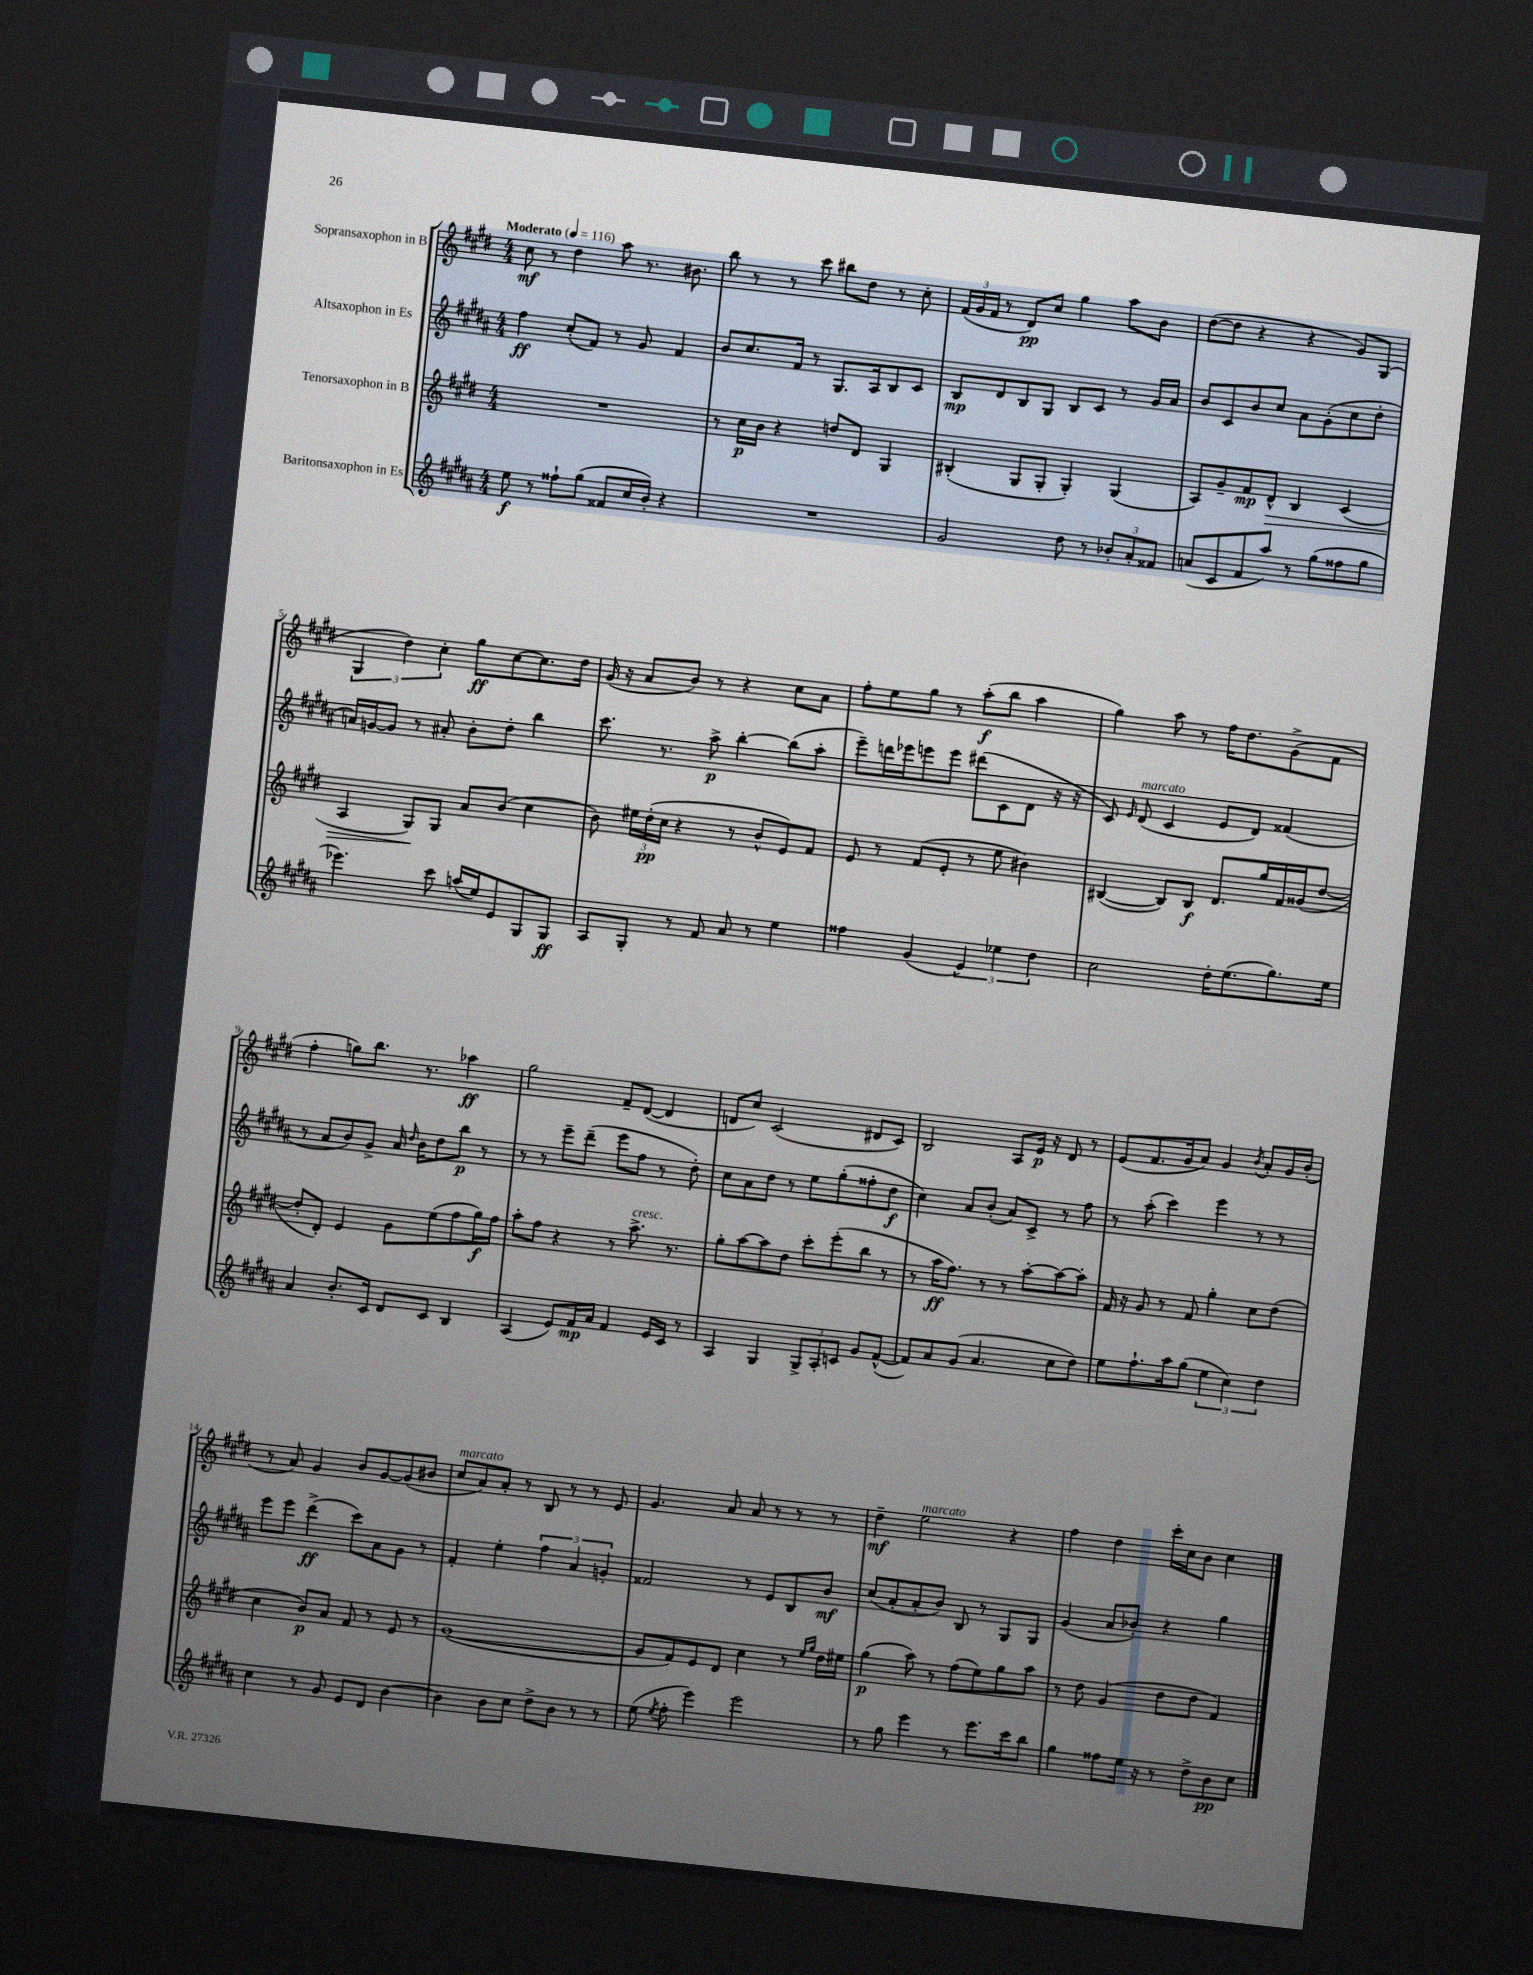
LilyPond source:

<<
\new StaffGroup <<
\new Staff = "s0" \with { instrumentName = "Sopransaxophon in B" } {
    \clef treble \key e \major \numericTimeSignature \time 4/4 \tempo "Moderato" 4 = 116
    \autoBeamOff cis''8\mf r8 dis''4 a''8 r8. bis'8. |
    b''8 r8 r8 cis'''8 bis''8[ dis''8] r8 cis''8-. |
    \tuplet 3/2 { fis'16[( gis'16 fis'16] } r8 dis'8[\pp) cis''8] gis''4 a''8[ b'8] |
    dis''8[~( dis''8] r4 r4 gis'8[) gis8]( |
    \tuplet 3/2 { gis4 dis''4) cis''4-. } gis''8[\ff cis''8~ cis''8. dis''16] |
    gis'16( r16 a'8[ b'8]) r8 r4 cis''8[ a'8] |
    fis''8[-. e''8 gis''8] r8 a''8[-.\f( b''8] a''4 |
    gis''4) a''8 r8 fis''16[ dis''8. gis'8->( fis'8] |
    fis''4-. g''8[) b''8.] r8. aes''4\ff |
    gis''2 fis'8[-- dis'8]~( dis'4 |
    d'8[ cis''8]) cis'2( dis'8[ cis'8]) |
    b2 a8[ e'16]\p r16 dis'8 r8 |
    e'8[( fis'8. gis'16 a'8]) gis'4 \acciaccatura { b'8 } a'8[-. gis'16 b'16]-.( |
    r8 a'8) gis'4 b'8[ gis'8~ gis'8( bis'8] |
    cis''8[^\markup { \italic "marcato" } a'8) a'8]-. r8 b8 r8 r8 e'8 |
    gis'4. a'8 a'8 r8 r8 r8 |
    dis''4--\mf e''2^\markup { \italic "marcato" } r4 |
    fis''4 dis''4 cis'''16[-. cis''16 b'8] cis''4 \bar "|." |
}
\new Staff = "s1" \with { instrumentName = "Altsaxophon in Es" } {
    \clef treble \key b \major \numericTimeSignature \time 4/4
    \autoBeamOff fis''4\ff cis''8[-.( fis'8]) r8 gis'8 fis'4 |
    b'8[ cis''8. fis'16] r8 gis8.[ ais16 b8 cis'8] |
    b8[\mp dis'8 b8 gis8] b8[ cis'8] r8 gis'16[ ais'16] |
    b'8[ cis'8 b'8 cis''8] ais'8[ gis'8-.( cis''8 dis''8]-. |
    a'16[) g'16~ g'8] r8 ais'8-. b'8[-. dis''8]-. b''4 |
    cis'''8. r8. ais''8->\p b''4~-. b''8[( ais''8]-. |
    e'''8[--) d'''16 ees'''16 e'''8 e'''8] dis'''8[( cis'8 dis'8] r16 r16 |
    cis'8) \grace { e'16 } dis'8^\markup { \italic "marcato" }( cis'4 e'8[ dis'8]) fisis'4( |
    r8 ais'8[ b'8) gis'8]-> ais'16 \grace { dis''16 } b'16[ dis''8 b''8]\p r8 |
    r8 r8 e'''8[-- dis'''8]--( e'''8[ fis''8] r8 dis''8-.) |
    cis''8[ ais'8 dis''8] r8 e''8[ gis''8-.( fisis''8-. dis''8]\f |
    cis''4) ais'8[ b'8]-.( ais'8[) cis'8]-> r8 fis''8 |
    r8 ais''8-.( cis'''4) e'''4 r8 r8 |
    e'''8[ e'''8] dis'''4->\ff( cis'''8[) ais'8 gis'8] r8 |
    fis'4-. e''4-. \tuplet 3/2 { fis''4 ais'4 g'4-. } |
    fisis'2 r8 e'8[ b8 b'8]\mf |
    cis''8[( ais'8-. ais'8-. b'8]) b8 r8 gis8[ gis8] |
    gis'4( ais'8[ bes'8]-.) r4 gis''4 \bar "|." |
}
\new Staff = "s2" \with { instrumentName = "Tenorsaxophon in B" } {
    \clef treble \key e \major \numericTimeSignature \time 4/4
    \autoBeamOff R1 |
    r8 cis''16[\p b'16] r4 d''8[ dis'8] gis4 |
    bis4-.( gis8[ gis8]-. gis4-.) gis4( |
    a8[) gis'8-- fis'8\mp dis'8]-^\> b4 cis'4( |
    a4 gis8[\!) gis8] a'8[ b'8]( cis''4 |
    b'8) \tuplet 3/2 { eis''16[ dis''16-.\pp( cis''16] } r4 r8 b'8[-^ e'8) fis'8] |
    e'8 r8 fis'8[( e'8]-. r8 e''8 bis'4) |
    bis4~( bis8[) bis8]\f dis'8.[ gis''16 fis'16 gisis'16( dis''8]~ |
    dis''8[-. dis'8]-.) e'4 gis'8[ e''8( fis''8 gis''16\f) fis''16] |
    a''8[-. fis''8] r4 r8 a''8.->^\markup { \italic "cresc." } r8. |
    gis''8[-. a''8~ a''8 dis''8] cis'''8[-. e'''8-.( b''8] r8 |
    r8 a''16[\ff fis''8.]) r8 r8 a''8[~-. a''8~ a''8]-. |
    fis'16 r16 gis'8 r8 fis'8 gis''4-. cis''8[ dis''8]( |
    cis''4 b'8[\p) a'8] fis'8 r8 e'8 r8 |
    gis'1~( |
    gis'8[ fis'8) e'8 dis'8] cis''4 r8 \grace { e''16[ gis''16] } dis''16[ eis''16] |
    gis''4\p( a''8) r8 fis''8[( e''8) gis''8 a''8] |
    r8 dis''8 gis'4( dis''8[ dis''8] fis'4) \bar "|." |
}
\new Staff = "s3" \with { instrumentName = "Baritonsaxophon in Es" } {
    \clef treble \key b \major \numericTimeSignature \time 4/4
    \autoBeamOff e''8\f r8 fisis''8[-! gis''8]( fisis'8[ cis''16 b'16]-.) r4 |
    R1 |
    gis'2 dis''8 r8 \tuplet 3/2 { bes'8[-. ais'8-. fisis'8] } |
    a'8[( cis'8 fis'8 ais''8]) r8 gis''8[( fisis''8 gis''8] |
    ees'''4.) cis'''8 a''16[( e''16) e'8 gis8 gis8]\ff |
    ais8[ gis8]-. r8 fis'8 ais'8 r8 e''4 |
    fisis''4 gis'4( \tuplet 3/2 { e'4) ees''4 dis''4 } |
    cis''2 dis''16[-. e''8.( gis''8.) e''16] |
    ais'4 b'8.[-. cis'16] dis'8[ cis'8] b4 |
    ais4( e'8[) fis'16\mp ais'16] fis'4 e'16[ cis'16] r8 |
    ais4 gis4 \tuplet 3/2 { gis8[-> ais8-. c'8] } gis'8[ fis'8]~-^( |
    fis'8[) ais'8 gis'8]( ais'4. cis''8[ dis''8]) |
    e''8[ fis''8.-! ais''16 gis''8]( \tuplet 3/2 { e''4 cis''4) dis''4 } |
    cis''4 r8 gis'8 e'8[ dis'8] b'4~ |
    b'4 b'8[ cis''8] dis''8[-> b'8] r8 r8 |
    e''8( \acciaccatura { e''8 } fis''8-. e'''4) e'''2 |
    r8 gis''8 e'''4 r8 e'''8.[ cis'''16 b''8] |
    gis''4 fisis''8[ e''16] r16 r8 dis''8[-> b'8\pp cis''8] \bar "|." |
}
>>
>>
